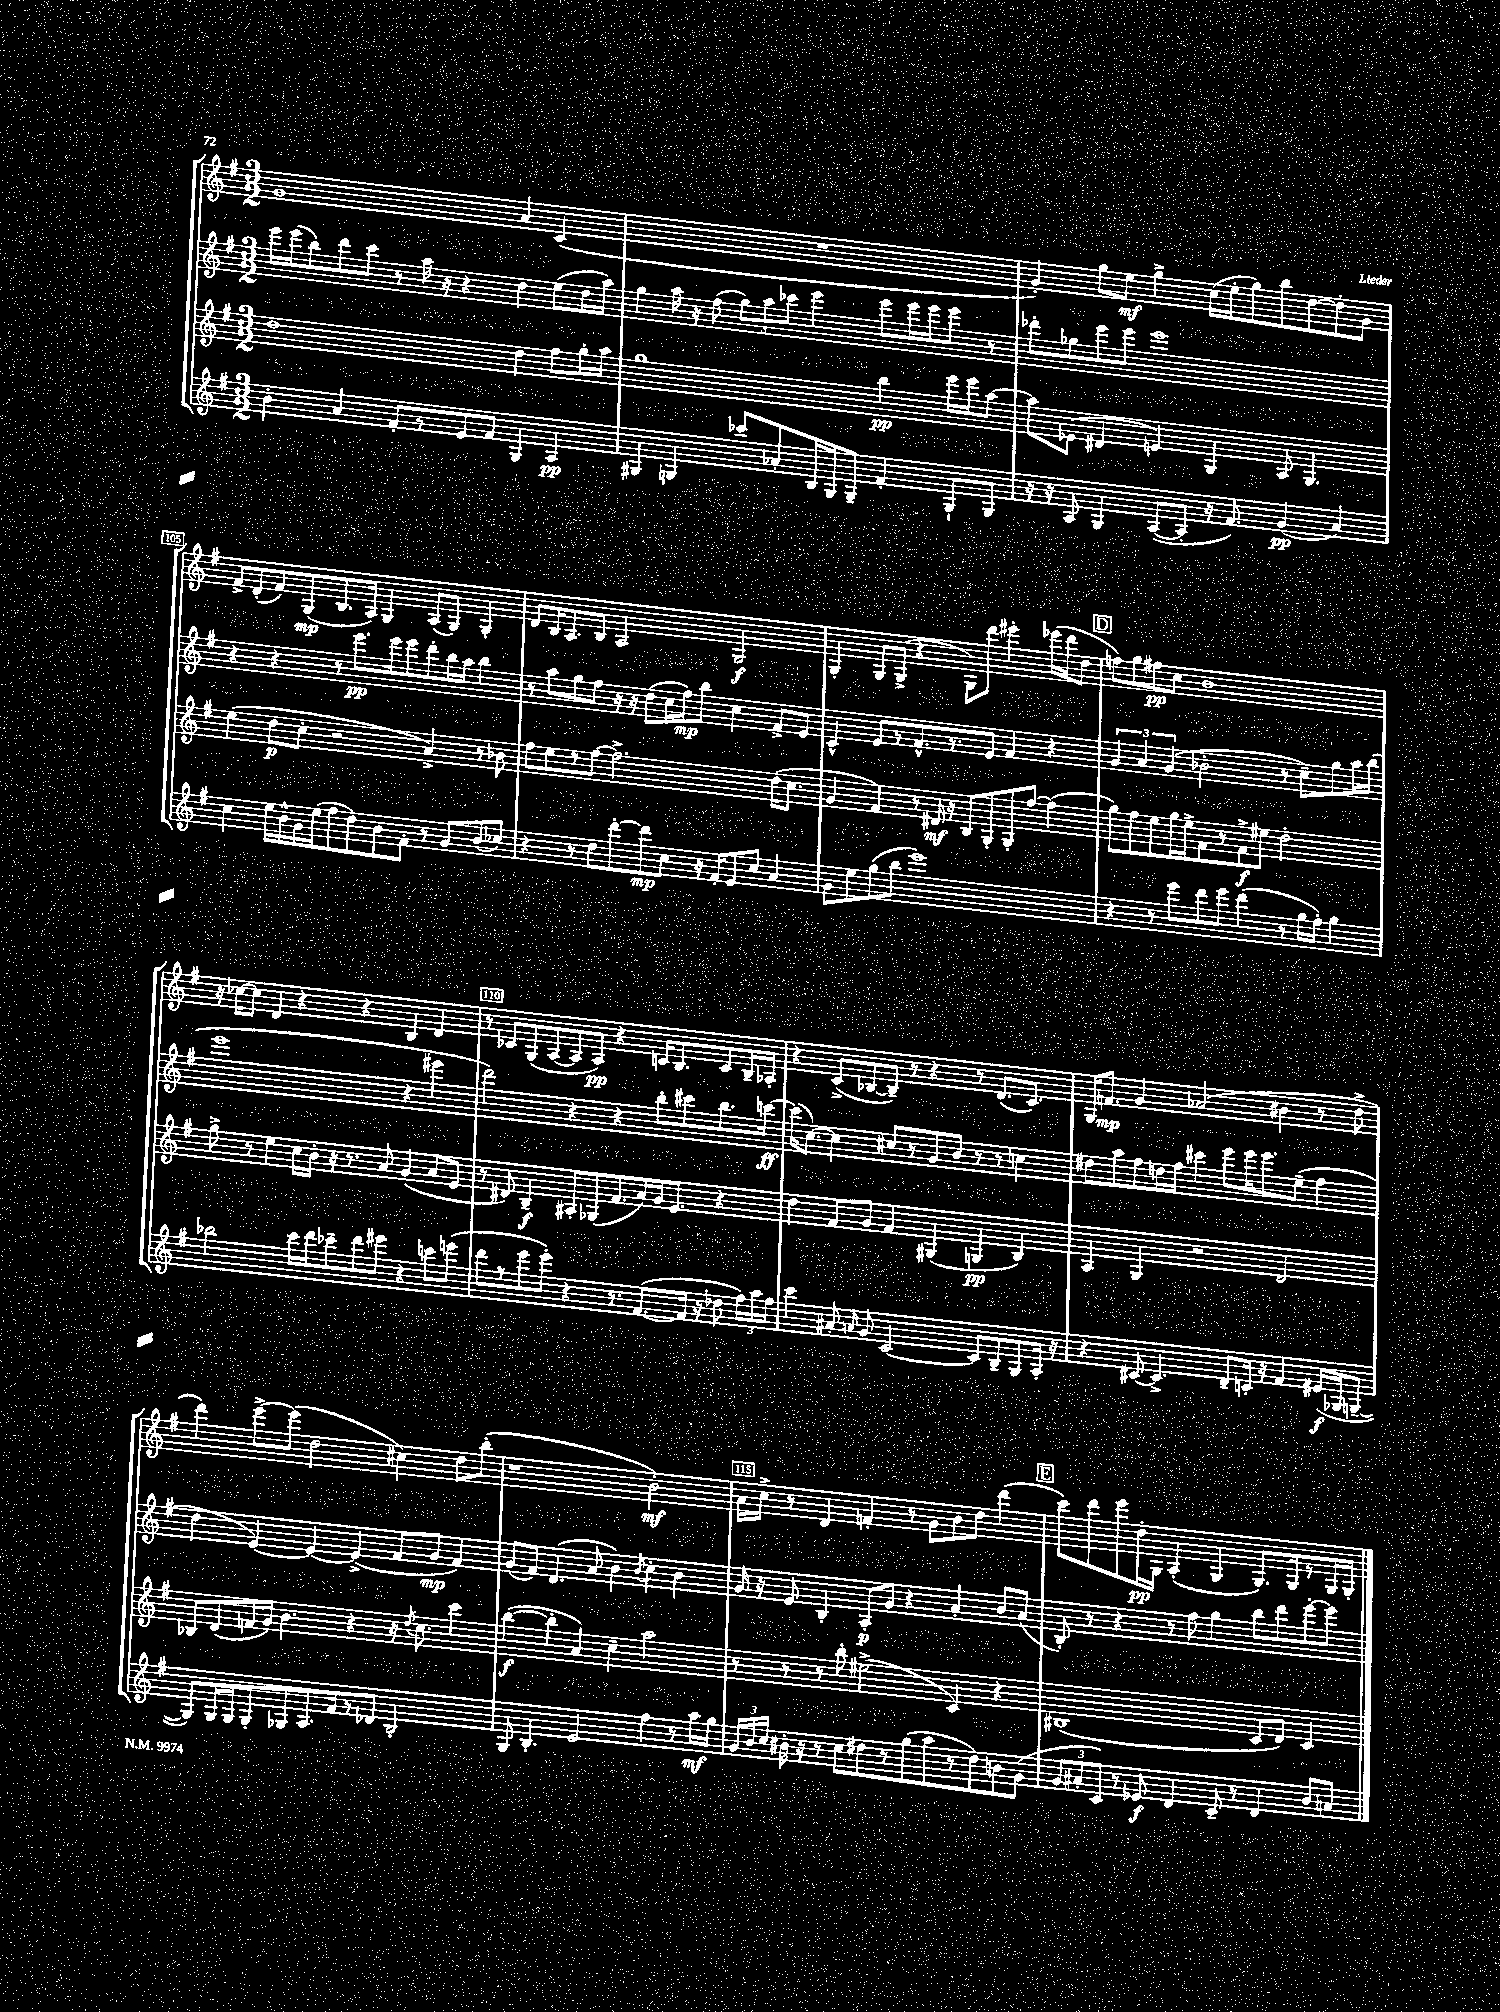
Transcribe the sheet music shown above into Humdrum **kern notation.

**kern	**kern	**kern	**kern
*staff4	*staff3	*staff2	*staff1
*clefG2	*clefG2	*clefG2	*clefG2
*k[f#]	*k[f#]	*k[f#]	*k[f#]
*M3/2	*M3/2	*M3/2	*M3/2
4b'\	1dd	16eee\LL	1g
.	.	(16eee\J	.
.	.	8bb\)	.
4a/	.	8ddd\	.
.	.	8ccc\J	.
8f#'/L	.	8r	.
8r	.	16aa\	.
.	.	16r	.
8e/	.	4r	.
8f#/J	.	.	.
4G/	4dd\	4dd\	4a/
4A/	8ff#\L	(8ee\L	(4c/
.	16gg'\L	16dd\L	.
.	16aa\JJ	16aa\JJ)	.
=	=	=	=
4G#/	1gg	4gg\	1.r
4G/	.	16aa\	.
.	.	16r	.
.	.	(8ff#\	.
8ccc-/L	.	12gg\L)	.
.	.	12aa\	.
8a-'/	.	.	.
.	.	12ccc-\J	.
16B/L	.	4eee\	.
16G/J	.	.	.
8G~/J	.	.	.
4f#'/	4bb\	8eee\L	.
.	.	16eee\L	.
.	.	16eee\J	.
8G`/L	16eee\LL	8eee\J	.
.	16eee\J	.	.
8G/J	[8aa\J	8r	.
=	=	=	=
16r	8aa\]L	8ddd-'\L	4g'/)
16r	.	.	.
8A/	(8e-\J	8gg-\	.
4G/	4d#/	8eee\	8gg\L
.	.	8eee\J	8ee\J
([8A/L	4e/)	1eee	4gg^\
8A'/]J	.	.	.
16r	4G/	.	(16cc\LL
8.f#/)	.	.	16ee'\J
.	.	.	8gg\)
(4g/	8A/	.	8bb\
.	4.G/	.	[8dd\
4a/)	.	.	8dd'\]
.	.	.	8g\J
=	=	=	=
4cc\	(4ee\	4r	8f#^/L
.	.	.	(8d'/
16ee\LL	8dd\L	4r	8f#/)
16b^^\	.	.	.
16g\	8cc'\J	.	(8G/
(16ee\J	.	.	.
8ff#\	2r	8r	8.B/
8dd\)	.	8.eee\L	.
.	.	.	16A/Jk)
8b\	.	.	4G/
.	.	16eee\k	.
8f#'\J	.	8eee\	.
8r	4a^/)	8ddd'\	(8A/L
8g/L	.	16bb\L	8G/J)
.	.	16aa\JJ	.
(8b/	8r	4bb\	4G'/
8cc-/J)	8b-\	.	.
=	=	=	=
4r	8ff#\L	8r	8d/L
.	8ee\	8aa\L	16B/K
.	.	.	8.A/
8r	8r	8gg\	.
8dd\L	[8ff#\J	8ff#\J	8B/J
[8ddd'\	2.ff#^\]	16r	2A/
.	.	16r	.
8ddd\]	.	(8dd\L	.
8cc\J	.	16cc\L	.
.	.	16ff#\J)	.
16r	.	8bb\J	.
16f#'/LK	.	.	.
8e/	.	4cc\	2G/
8cc/J	.	.	.
4a/	(16dd\LK	8f#^/L	.
.	8.cc\J	.	.
.	.	8e/J	.
=	=	=	=
8g\L	4g/	4c^^/	4G'/
8ee\	.	.	.
(8gg\	4f#/)	8e/L	8G/L
8bb\J	.	8r	(8G^/J
1eee)	8r	8.f#^^/	4r
.	16d#/	.	.
.	16r	8.r	.
.	8B/L	.	8G\L)
.	8G'/	8e/J	8ddd\J
.	8G'/	4f#/	4eee#'\
.	[8ff#/J	.	.
.	(4ff#\]	4r	(16eee-\LL
.	.	.	16ddd\J
.	.	.	8dd\J
=	=	=	=
4r	8gg\L)	6g/	8ff\L)
.	8ff#\	.	8gg\
.	.	6a/	.
8r	8ee\	.	8ff#\
.	.	(6g/	.
8eee\L	16gg\L	.	8cc\J
.	16ee^\J	.	.
8ddd\	8f#\	2b-'\	1b
8eee\J	8r	.	.
(4ddd\	8f#^\	.	.
.	8ee#\J	.	.
8r	2dd'\	8r	.
16gg\LL	.	8cc~\L)	.
16ff#'\JJ)	.	.	.
4gg\	.	8gg\	.
.	.	16aa\L	.
.	.	(16bb\JJ	.
=	=	=	=
2bb-\	8gg^\	1eee	16r
.	.	.	[16cc-\LK
.	8r	.	8cc-\]J
.	4ee\	.	4d/
16ccc\LL	16cc\LL	.	4r
16ddd\J	16b'\JJ	.	.
8ccc-~\	16r	.	.
.	8.r	.	.
8ddd\	.	.	4r
8eee#\J	8a/	.	.
4r	(4g/	4r	4B/
8ccc\L	8a/L	4eee#\	4d/
(8eee\J	8e/J	.	.
=	=	=	=
8ddd\L	8r	2ddd\)	8r
8r	8d#/)	.	8c-/L
8eee\	4B~/	.	(8G/
8eee'\J)	.	.	[8A/
4r	8A#'/L	4r	8A/]
.	(8G-/	.	8A/J)
8.r	8.f#/	4r	4r
([8.f#/L	16a/L)	.	.
.	16g/J	8bb'\L	16c/LK
.	8.e/J	.	8.B/
16f#/]Jk	.	8ccc#\	.
16r	.	.	.
8dd-\	4r	8.bb\	8c/
24ff#\LL)	.	.	16B~/L
24aa\	.	.	.
.	.	[16ccc\Jk	16A-'/JJ
24ff#\JJ	.	.	.
=	=	=	=
4ccc\	4dd\	(16ccc\]LK	4r
.	.	[8.cc\J)	.
8a#'/	8f#/L	4cc\]	(8c^/L
16qqa/	.	.	.
8g/	8g/J	.	[8B-/
[2c/	4f#/	8cc#/L	8B-~/]J)
.	.	8r	8r
.	(4G#/	8g/	4r
.	.	8b/J	.
8c/]L	4G/	8r	8r
8B~/	.	8r	(8.d/L
8G/	4B/)	4cc\	.
.	.	.	8.c/J)
16A'/Jk	.	.	.
16r	.	.	.
=	=	=	=
4r	4A/	8dd#\L	16G/LK
.	.	.	8.f/J
.	.	8aa\	.
[8c#/	4G/	8ff#\	4g/
4.c#^/]	.	16dd\L	.
.	.	16ff#\JJ	.
.	2r	4ccc#\	(2a-/
8d~/L	.	8eee\L	.
16c'/Jk	.	16eee\K	.
16r	.	8.eee\	.
4f#/	2d/	.	4b#\
.	.	(8ee~\J	.
(16e#/LL	.	4ff#\	8r
16G-/J	.	.	.
[8G~/J	.	.	8dd^\
=	=	=	=
8G/]L)	8B-/L	4dd\	4ddd\)
16G/L	(8d/	.	.
16G/J	.	.	.
8G'/	16f/L	[4e/)	[8eee^\L
.	16g/JJ)	.	.
8G-/	4.b\	.	(8eee\]J
8.A/	.	4e/_	2dd\
16f#/k	.	.	.
8r	4r	(4e^/]	.
8d-/J	.	.	.
2B'/	16r	8f#/L	4cc#\)
.	8qdd/	.	.
.	8.cc\	.	.
.	.	8g/J	.
.	4ccc\	4f#/)	8dd\L
.	.	.	(8bb'\J
=	=	=	=
8G/	([4bb\	(8g/L	1r
4.B'/	.	8f#/J)	.
.	4bb'\]	(4.d/	.
2e/	4a/)	.	.
.	.	8a/	.
.	4cc~\	4b\)	.
.	.	8qb/	.
4ff#\	2aa\	4cc'\	2b'\)
8r	.	4b\	.
16aa\LL	.	.	.
16gg\JJ	.	.	.
=	=	=	=
24g/LL	8r	16g/	16a\LL
24b/	.	.	.
.	.	16r	16cc^\JJ
24cc/JJ	.	.	.
16b#'\	8r	8e/	8r
16r	.	.	.
8r	8r	4B'/	4d/
8cc\L	8bb'\	.	.
8dd#\	(2ee#^\	8A'/L	4f'/
8r	.	8g/J	.
(8gg\	.	4r	8r
8aa\	.	.	8g\L
8r	4c/)	4a'/	8b\
8dd#\)	.	.	8dd\J
8b\	4r	8b/L	(4ddd\
(8g\J	.	(8a/J	.
=	=	=	=
12g/L	(1B#	8B'/)	8ccc\L)
12a#'/	.	.	.
.	.	8r	8ddd\
12c/J)	.	.	.
8r	.	4r	8eee\
8e-/	.	.	16dd'\L
.	.	.	16G\JJ
4d/	.	8r	(4A'/
.	.	8ff#\	.
8c~/	.	4gg\	4G/
8r	.	.	.
4d/	8c/L	8bb\L	8.G/L)
.	8d/J)	8ddd\	.
.	.	.	16G/k
8b/L	4c/	[8eee'\	8r
8a/J	.	8eee\]J	16G/L
.	.	.	16G'/JJ
==	==	==	==
*-	*-	*-	*-
